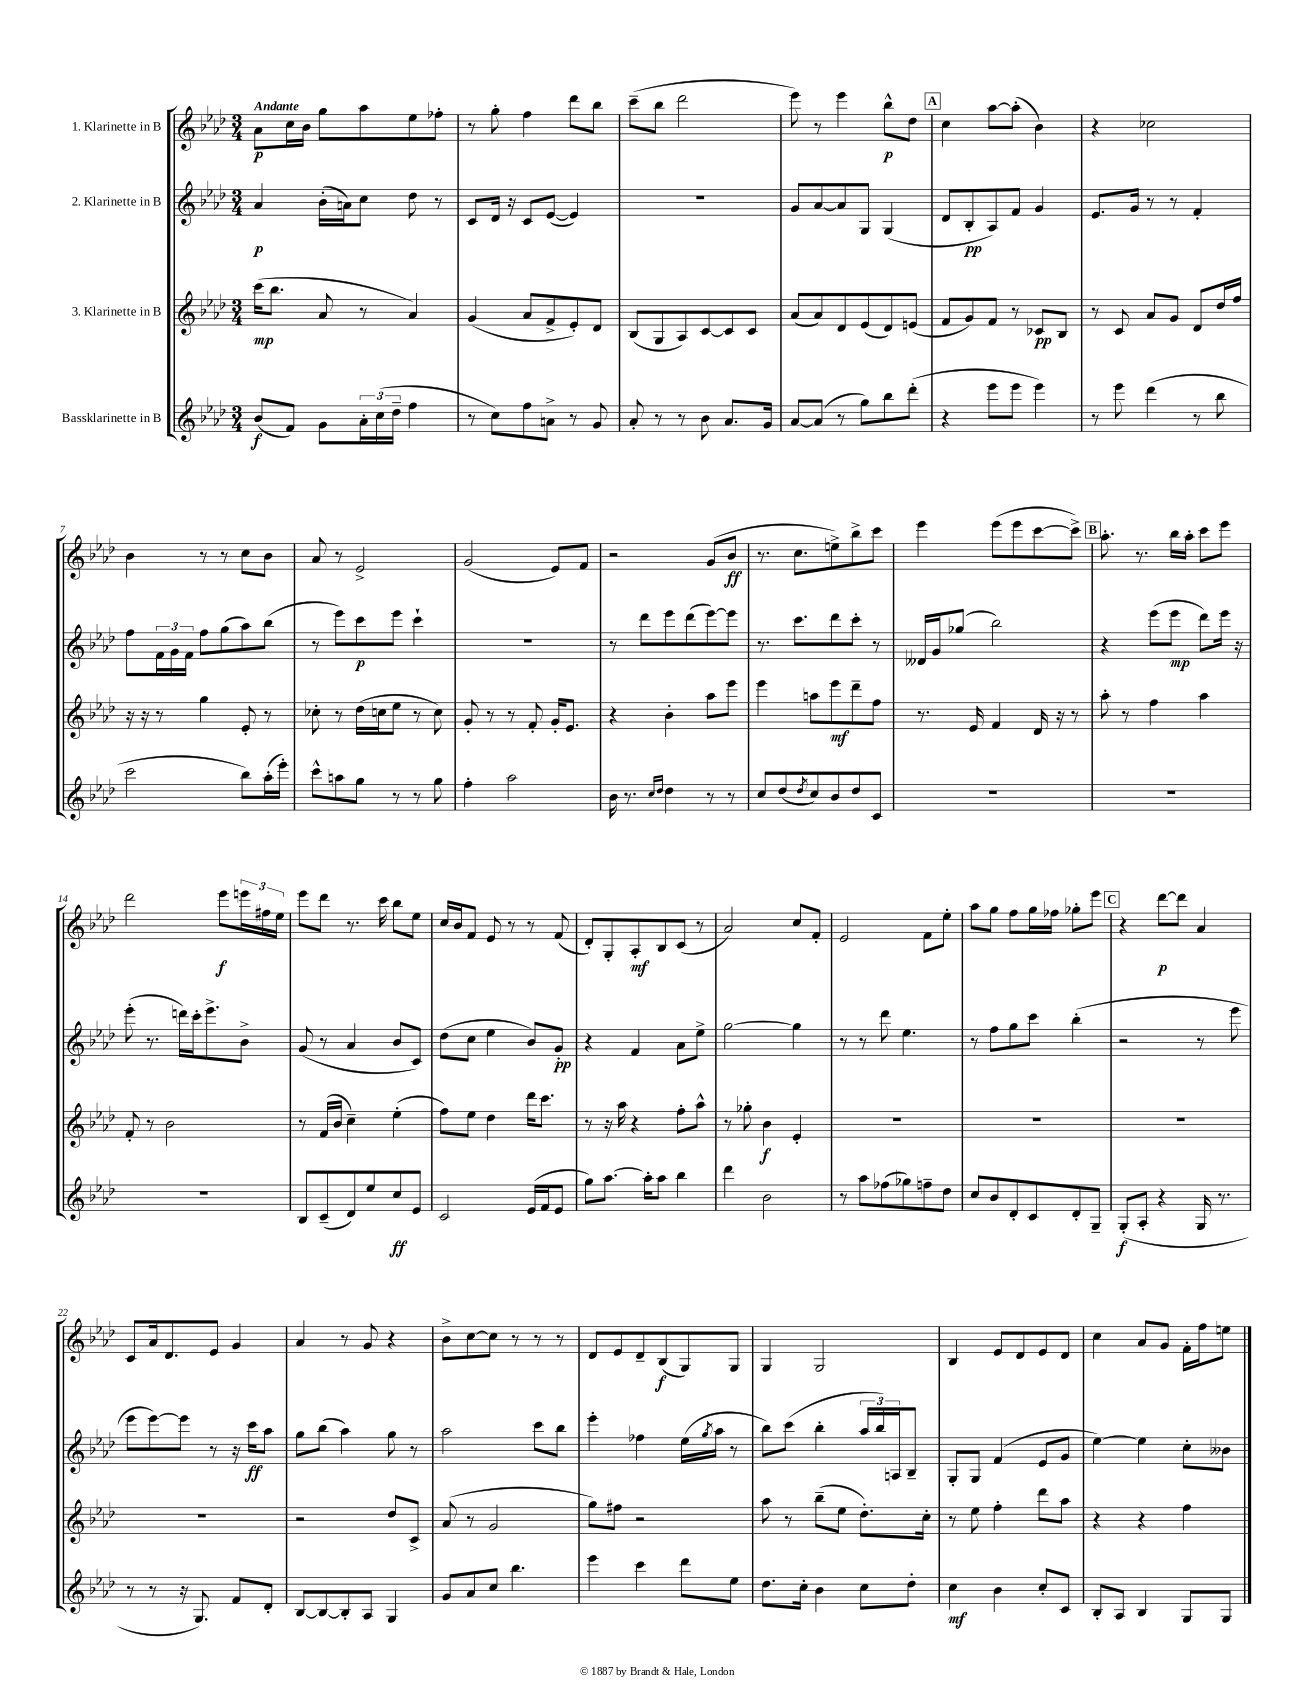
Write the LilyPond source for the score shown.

<<
\new StaffGroup <<
\new Staff = "s0" \with { instrumentName = "1. Klarinette in B" } {
    \clef treble \key aes \major \numericTimeSignature \time 3/4 \tempo "Andante"
    aes'8\p c''16 bes'16 g''8 aes''8 ees''8 fes''8-. |
    r8 g''8-. f''4 des'''8 bes''8 |
    c'''8--( bes''8 des'''2 |
    ees'''8) r8 ees'''4 bes''8-^\p des''8 |
    \mark \markup { \box "A" } c''4 aes''8~ aes''8-.( bes'4) |
    r4 ces''2 |
    bes'4 r8 r8 c''8 bes'8 |
    aes'8 r8 ees'2-> |
    g'2( ees'8) f'8 |
    r2 g'8( bes'8\ff |
    r8. c''8. e''8->) bes''8-> c'''8 |
    ees'''4 ees'''8( ees'''8 c'''8~ c'''8->) |
    \mark \markup { \box "B" } aes''8.-. r8. bes''16 aes''16-. c'''8 ees'''8 |
    des'''2 ees'''8\f \tuplet 3/2 { e'''16 fis''16 ees''16 } |
    ees'''8 des'''8 r8. c'''16 bes''8 ees''8 |
    c''16 bes'16 f'8 ees'8 r8 r8 f'8( |
    des'8-.) g8-. aes8-.\mf bes8 c'8( r8 |
    aes'2) c''8 f'8-. |
    ees'2 f'8 ees''8-. |
    aes''8 g''8 f''8 g''16 fes''16 ges''8-. ees'''8 |
    \mark \markup { \box "C" } r4 des'''8~\p des'''8 aes'4 |
    c'8 aes'16 des'8. ees'8 g'4 |
    aes'4 r8 g'8 r4 |
    bes'8-> c''8~ c''8 r8 r8 r8 |
    des'8 ees'8 des'8-- bes8\f( g8) g8 |
    g4 g2 |
    bes4 ees'8 des'8 ees'8 des'8 |
    c''4 aes'8 g'8 f'16-. f''16 e''8 \bar "|." |
}
\new Staff = "s1" \with { instrumentName = "2. Klarinette in B" } {
    \clef treble \key aes \major \numericTimeSignature \time 3/4
    aes'4\p bes'16-.( a'16) c''8 des''8 r8 |
    c'8 des'16 r16 c'8 ees'8~( ees'4) |
    R2. |
    g'8 aes'8~ aes'8 g8 g4( |
    \mark \markup { \box "A" } des'8 bes8-.\pp aes8) f'8 g'4 |
    ees'8. g'16 r8 r8 f'4-. |
    f''8 \tuplet 3/2 { f'16 g'16 f'16 } f''8 g''8( aes''8) bes''8( |
    r8 ees'''8) c'''8\p ees'''8 c'''4-! |
    R2. |
    r8 des'''8 ees'''8 des'''8( ees'''8~) ees'''8 |
    r8. c'''8. des'''8 c'''8-. r8 |
    deses'16 g'16 ges''8( bes''2) |
    \mark \markup { \box "B" } r4 ees'''8( ees'''8\mp des'''8) ees'''16 r16 |
    ees'''8-.( r8. d'''16) c'''16-. ees'''8.-> bes'8-> |
    g'8( r8 aes'4 bes'8 c'8) |
    des''8( c''8 ees''4 bes'8) g'8-.\pp |
    r4 f'4 aes'8 ees''8-> |
    g''2~ g''4 |
    r8 r8 des'''8 ees''4. |
    r8 f''8 g''8 c'''8 bes''4-.( |
    \mark \markup { \box "C" } r2 r8 ees'''8 |
    ees'''8 ees'''8~) ees'''8 r8 r16 c'''16\ff aes''8 |
    g''8 bes''8( aes''4) g''8 r8 |
    aes''2 c'''8 bes''8 |
    ees'''4-. fes''4 ees''16( \acciaccatura { g''8 } aes''16 r8 |
    bes''8) c'''8( bes''4-. \tuplet 3/2 { aes''16 bes''16) a16 } bes8-- |
    g8-. g8 f'4( ees'8 g'8 |
    ees''4~) ees''4 c''8-. beses'8 \bar "|." |
}
\new Staff = "s2" \with { instrumentName = "3. Klarinette in B" } {
    \clef treble \key aes \major \numericTimeSignature \time 3/4
    c'''16\mp( bes''8. aes'8 r8 aes'4) |
    g'4( aes'8 f'8-> ees'8-.) des'8 |
    bes8( g8 aes8) c'8~ c'8 c'8 |
    aes'8( aes'8) des'8 ees'8( des'8) e'8( |
    \mark \markup { \box "A" } f'8 g'8) f'8 r8 ces'8\pp bes8 |
    r8 c'8 aes'8 g'8 des'8 des''16 f''16 |
    r16 r16 r8 g''4 ees'8-. r8 |
    ces''8-. r8 des''16( c''16 ees''8 r8 c''8) |
    g'8-. r8 r8 f'8-. g'16-. ees'8. |
    r4 bes'4-. aes''8 ees'''8 |
    ees'''4 a''8 ees'''8\mf des'''8-- f''8 |
    r8. ees'16 f'4 des'16 r16 r8 |
    \mark \markup { \box "B" } aes''8-. r8 f''4 aes''4 |
    f'8-. r8 bes'2 |
    r8 f'16( bes'16 c''4--) ees''4-.( |
    f''8) ees''8 des''4 des'''16 c'''8. |
    r8 r16 aes''16 r4 f''8-. aes''8-^ |
    r8 ges''8-. bes'4\f ees'4-. |
    R2. |
    R2. |
    \mark \markup { \box "C" } R2. |
    R2. |
    r2 des''8 c'8-> |
    aes'8( r8 g'2 |
    g''8) fis''8 r2 |
    aes''8 r8 bes''8--( ees''8 des''8.-.) c''16-. |
    r8 ees''8 f''4-. des'''8 aes''8 |
    r4 r4 f''4 \bar "|." |
}
\new Staff = "s3" \with { instrumentName = "Bassklarinette in B" } {
    \clef treble \key aes \major \numericTimeSignature \time 3/4
    bes'8\f( f'8) g'8 \tuplet 3/2 { aes'16-. c''16( des''16-- } f''4 |
    r8 c''8) f''8 a'8-> r8 g'8 |
    aes'8-. r8 r8 bes'8 aes'8. g'16 |
    aes'8~ aes'8( r8 g''8) bes''8 des'''8-.( |
    \mark \markup { \box "A" } r4 ees'''8 ees'''8 ees'''4) |
    r8 ees'''8 des'''4( r8 bes''8 |
    c'''2 bes''8) aes''16-.( ees'''16-.) |
    c'''8-^ a''8 g''8 r8 r8 g''8 |
    f''4-. aes''2 |
    bes'16 r8. \grace { c''16 des''16 } des''4 r8 r8 |
    c''8 des''8( \acciaccatura { des''8 } c''8) bes'8 des''8 c'8 |
    R2. |
    \mark \markup { \box "B" } R2. |
    R2. |
    bes8 c'8--( des'8) ees''8 c''8\ff ees'8 |
    c'2 ees'16( f'16 ees'8 |
    g''8) aes''8.~ aes''16-. aes''8 bes''4 |
    des'''4 bes'2 |
    r8 aes''8 fes''8( ges''8) f''8-- des''8 |
    c''8 bes'8 des'8-. c'8 des'8-. g8-- |
    \mark \markup { \box "C" } g8-.\f( aes8-. r4 g16 r8. |
    r8 r8 r16 g8.) f'8 des'8-. |
    bes8~ bes8~ bes8-. aes8 g4 |
    g'8 aes'8 c''8 bes''4. |
    ees'''4 c'''4 des'''8 ees''8 |
    des''8. c''16-. bes'4 c''8 des''8-. |
    c''4\mf bes'4 c''8-. c'8 |
    bes8-. aes8 bes4 g8 g8 \bar "|." |
}
>>
>>
